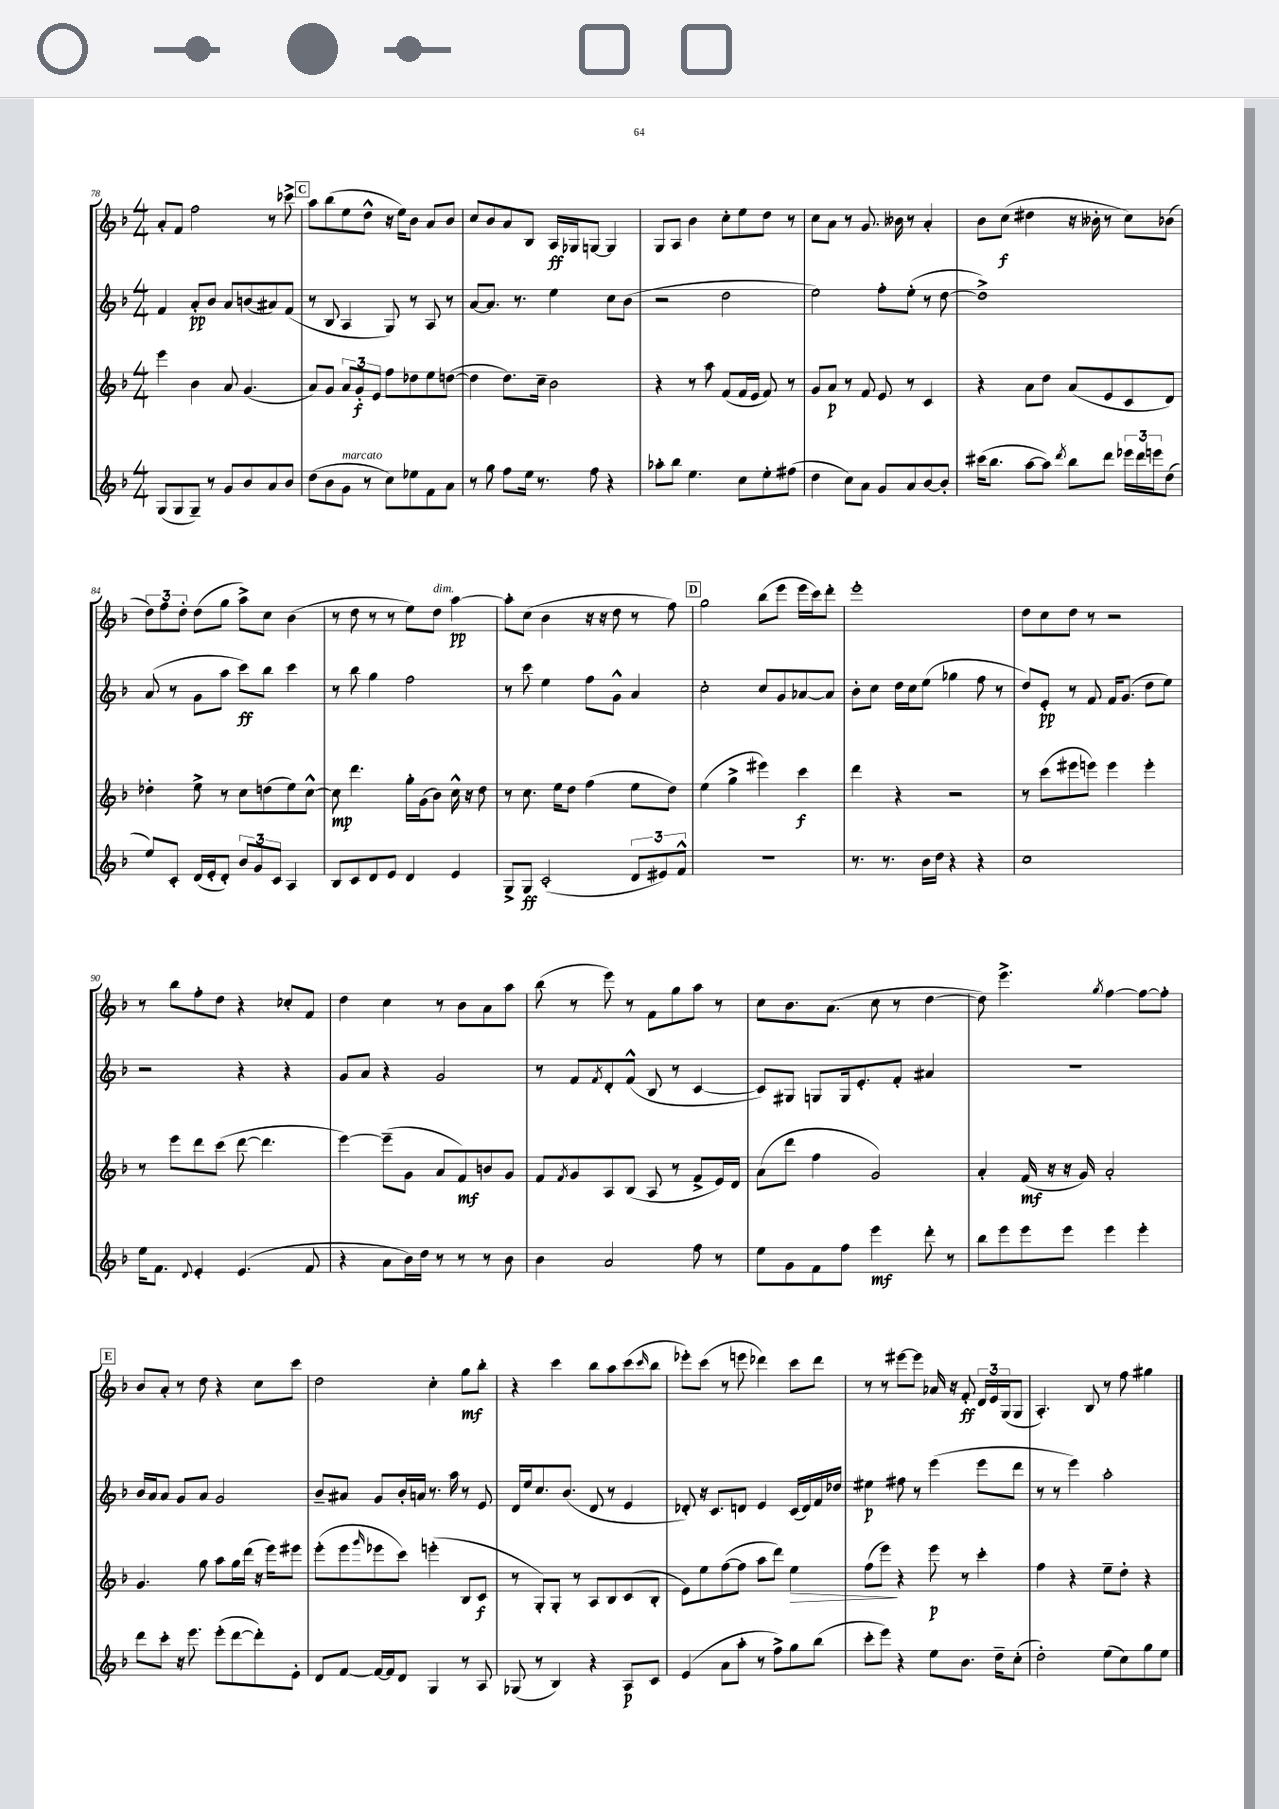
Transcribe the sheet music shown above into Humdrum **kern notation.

**kern	**dynam	**kern	**dynam	**kern	**dynam	**kern	**dynam
*part4	*part4	*part3	*part3	*part2	*part2	*part1	*part1
*staff4	*staff4	*staff3	*staff3	*staff2	*staff2	*staff1	*staff1
*clefG2	*	*clefG2	*	*clefG2	*	*clefG2	*
*k[b-]	*	*k[b-]	*	*k[b-]	*	*k[b-]	*
*M4/4	*	*M4/4	*	*M4/4	*	*M4/4	*
=78	=78	=78	=78	=78	=78	=78	=78
(8G/L	.	4eee\	.	4f/	.	8a'/L	.
8G/	.	.	.	.	.	8f/J	.
8G~/J)	.	4b-\	.	8a'/L	pp	2ff\	.
8r	.	.	.	8b-/J	.	.	.
8g/L	.	8a/	.	8a/L	.	.	.
8b-/	.	(4.g/	.	(8bn/	.	.	.
8a/	.	.	.	8a#X/)	.	8r	.
8b-/J	.	.	.	(8f/J	.	8ccc-X^\	.
!!LO:REH:place=s1:t=C
=79	=79	=79	=79	=79	=79	=79	=79
(8dd\L	.	8a/L)	.	8r	.	8aa\L	.
8b-\	.	8g/J	.	8B-/	.	(8bb-\	.
!LO:TX:a:i:t=marcato	!	!	!	!	!	!	!
8g\J	.	12a/L	.	4A/	.	8ee\	.
.	.	12g'/	f	.	.	.	.
8r	.	.	.	.	.	8dd^^\J	.
.	.	12e/J	.	.	.	.	.
8cc\L)	.	8ff\L	.	8G/)	.	16r	.
.	.	.	.	.	.	16ee\KL)	.
8ee-X\	.	8dd-X\	.	8r	.	8b-\J	.
8f\	.	8ee\	.	8A/	.	8a/L	.
8a\J	.	([8ddn\J	.	8r	.	8b-/J	.
=80	=80	=80	=80	=80	=80	=80	=80
8r	.	4dd\]	.	[8a/L	.	8cc/L	.
8gg\	.	.	.	8.a/J]	.	8b-/	.
8ff\L	.	8.dd\L)	.	.	.	8a/	.
.	.	.	.	8.r	.	.	.
16ee\Jk	.	.	.	.	.	8B-/J	.
8.r	.	16cc~\Jk	.	.	.	.	.
.	.	2b-\	.	4ee\	.	16A/LL	ff
.	.	.	.	.	.	16G-X/J	.
8ff\	.	.	.	.	.	[8Gn/J	.
4r	.	.	.	8cc\L	.	4G/]	.
.	.	.	.	(8b-\J	.	.	.
=81	=81	=81	=81	=81	=81	=81	=81
8aa-X'\L	.	4r	.	2r	.	8G/L	.
8bb-\J	.	.	.	.	.	8A/J	.
4.ee\	.	8r	.	.	.	4b-\	.
.	.	8aa\	.	.	.	.	.
.	.	(8f/L	.	2dd\	.	8cc'\L	.
8cc\L	.	16f/L	.	.	.	8ee\	.
.	.	16e/JJ	.	.	.	.	.
8ee'\	.	8f/)	.	.	.	8dd\J	.
(8ff#X\J	.	8r	.	.	.	8r	.
=82	=82	=82	=82	=82	=82	=82	=82
4dd\	.	8g/L	.	2ee\)	.	8cc\L	.
.	.	8a/J	p	.	.	8a\J	.
8cc\L)	.	8r	.	.	.	8r	.
8a\J	.	8f/	.	.	.	8.g/	.
8g/L	.	8e/	.	8ff'\L	.	.	.
.	.	.	.	.	.	16b--X\	.
8a/	.	8r	.	(8ee'\J	.	8r	.
[8b-/	.	4c/	.	8r	.	4a'/	.
8b-'/J]	.	.	.	[8dd\	.	.	.
=83	=83	=83	=83	=83	=83	=83	=83
(16ccc#X\KL	.	4r	.	1dd^])	.	8b-\L	.
8.bb-\J	.	.	.	.	.	.	.
.	.	.	.	.	.	(8cc\J	f
[8aa\L	.	8a\L	.	.	.	4dd#X\	.
8aa\J])	.	8dd\J	.	.	.	.	.
8qddd/	.	.	.	.	.	.	.
8bb-\L	.	(8a/L	.	.	.	16r	.
.	.	.	.	.	.	16b--X'\	.
8ddd\J	.	8e/	.	.	.	8r	.
24eee-X\LL	.	8c/	.	.	.	8cc\L)	.
24ddd\	.	.	.	.	.	.	.
24eeen\J	.	.	.	.	.	.	.
(8dd\J	.	8d/J)	.	.	.	(8b-X\J	.
!!LO:LB:g=z
=84	=84	=84	=84	=84	=84	=84	=84
8ee/L)	.	4dd-X'\	.	(8a/	.	12dd\L)	.
.	.	.	.	.	.	12ff\	.
8c'/J	.	.	.	8r	.	.	.
.	.	.	.	.	.	12dd'\J	.
(16d/LL	.	8ee^\	.	8g\L	.	(8dd\L	.
16e'/J	.	.	.	.	.	.	.
8d'/J)	.	8r	.	8aa\J	.	8gg\J	.
12b-/L	.	8cc\L	.	8ccc\L)	ff	8aa^\L)	.
12g/	.	.	.	.	.	.	.
.	.	(8ddn\	.	8bb-\J	.	8cc\J	.
12c/J	.	.	.	.	.	.	.
4A/	.	8ee\)	.	4ccc\	.	(4b-\	.
.	.	[8cc^^\J	.	.	.	.	.
=85	=85	=85	=85	=85	=85	=85	=85
8B-/L	.	8cc\]	mp	8r	.	8r	.
8c/	.	4.ddd\	.	8bb-\	.	8dd\	.
8d/	.	.	.	4gg\	.	8r	.
8e/J	.	.	.	.	.	8r	.
4d/	.	16gg'\LL	.	2ff\	.	8ee\L)	.
.	.	(16g\J	.	.	.	.	.
!	!	!	!	!	!	!LO:TX:a:i:t=dim.	!
.	.	8b-\J)	.	.	.	8dd\J	.
4e/	.	16cc^^\	.	.	.	[4aa\	pp
.	.	16r	.	.	.	.	.
.	.	8dd\	.	.	.	.	.
=86	=86	=86	=86	=86	=86	=86	=86
8G^/L	.	8r	.	8r	.	8aa'\L]	.
8G/J	ff	8.cc\	.	8ccc\	.	(8cc\J	.
(2c'/	.	.	.	4ee\	.	4b-\	.
.	.	16ee\KL	.	.	.	.	.
.	.	8dd\J	.	.	.	.	.
.	.	(4ff\	.	8ff\L	.	16r	.
.	.	.	.	.	.	16r	.
.	.	.	.	8g^^\J	.	8dd\	.
12d/L	.	8ee\L	.	4a/	.	8r	.
12e#X/)	.	.	.	.	.	.	.
.	.	8dd\J)	.	.	.	8ff\)	.
12f^^/J	.	.	.	.	.	.	.
!!LO:REH:place=s1:t=D
=87	=87	=87	=87	=87	=87	=87	=87
1r	.	(4ee\	.	2cc'\	.	2gg\	.
.	.	4gg^\	.	.	.	.	.
.	.	4eee#X\)	.	8cc/L	.	(8bb-\L	.
.	.	.	.	8g/	.	8eee\J	.
.	.	4ccc\	f	[8a-X/	.	16eee\LL	.
.	.	.	.	.	.	16ccc\J)	.
.	.	.	.	8a-/J]	.	8ddd'\J	.
=88	=88	=88	=88	=88	=88	=88	=88
8.r	.	4ddd\	.	8b-'\L	.	1eee'	.
.	.	.	.	8cc\J	.	.	.
8.r	.	.	.	.	.	.	.
.	.	4r	.	16dd\LL	.	.	.
.	.	.	.	16cc\J	.	.	.
16b-\LL	.	.	.	(8ee\J	.	.	.
16dd\JJ	.	.	.	.	.	.	.
4r	.	2r	.	4gg-X\	.	.	.
4r	.	.	.	8ff\	.	.	.
.	.	.	.	8r	.	.	.
=89	=89	=89	=89	=89	=89	=89	=89
1cc	.	8r	.	8dd/L)	.	8dd\L	.
.	.	(8ccc\L	.	8e'/J	pp	8cc\	.
.	.	8eee#X\	.	8r	.	8dd\J	.
.	.	8eeen\J)	.	8f/	.	8r	.
.	.	4eee\	.	16f/KL	.	2r	.
.	.	.	.	(8.g/J	.	.	.
.	.	4eee'\	.	8dd\L	.	.	.
.	.	.	.	8ee\J)	.	.	.
!!LO:LB:g=z
=90	=90	=90	=90	=90	=90	=90	=90
16ee\KL	.	8r	.	2r	.	8r	.
8.f\J	.	.	.	.	.	.	.
.	.	8eee\L	.	.	.	8bb-\L	.
8qqd/	.	.	.	.	.	.	.
4e'/	.	8ddd\	.	.	.	8ff'\	.
.	.	(8ccc\J	.	.	.	8dd\J	.
(4.e/	.	[8ddd\	.	4r	.	4r	.
.	.	4.ddd\]	.	.	.	.	.
.	.	.	.	4r	.	8cc-X'/L	.
8f/	.	.	.	.	.	8f/J	.
=91	=91	=91	=91	=91	=91	=91	=91
4r	.	[4eee\)	.	8g/L	.	4dd\	.
.	.	.	.	8a/J	.	.	.
8a\L	.	(8eee~\L]	.	4r	.	4cc\	.
16b-\L)	.	8g\J	.	.	.	.	.
16dd\JJ	.	.	.	.	.	.	.
8r	.	8a/L	.	2g/	.	8r	.
8r	.	8f/)	mf	.	.	8b-\L	.
8r	.	8bn/	.	.	.	8a\	.
8b-\	.	8g/J	.	.	.	8aa\J	.
=92	=92	=92	=92	=92	=92	=92	=92
4b-\	.	8f/L	.	8r	.	(8bb-\	.
.	.	8qf/	.	.	.	.	.
.	.	8g/	.	8f/L	.	8r	.
.	.	.	.	8qf/	.	.	.
2a/	.	8A/	.	8d'/	.	8eee\)	.
.	.	(8B-/J	.	(8f^^/J	.	8r	.
.	.	8A/	.	8B-/	.	8f\L	.
.	.	8r	.	8r	.	8gg\	.
8ff\	.	8f^/L	.	[4c/	.	8aa\J	.
8r	.	16e/L)	.	.	.	8r	.
.	.	16d/JJ	.	.	.	.	.
=93	=93	=93	=93	=93	=93	=93	=93
8ee\L	.	(8a\L	.	8c/L])	.	8cc\L	.
8g\	.	8ddd\J	.	8G#X/J	.	8.b-\	.
8f\	.	4ff\	.	8Gn/L	.	.	.
.	.	.	.	.	.	(8.a\J	.
8ff\J	.	.	.	16G/k	.	.	.
.	.	.	.	8.e'/	.	.	.
4eee\	mf	2g/)	.	.	.	8cc\	.
.	.	.	.	8f'/J	.	8r	.
8ddd'\	.	.	.	4a#X/	.	[4dd\	.
8r	.	.	.	.	.	.	.
=94	=94	=94	=94	=94	=94	=94	=94
8bb-\L	.	4a'/	.	1r	.	8dd\])	.
8eee\	.	.	.	.	.	4.eee^\	.
8eee\	.	(16f/	mf	.	.	.	.
.	.	16r	.	.	.	.	.
8eee\J	.	16r	.	.	.	.	.
.	.	16g/)	.	.	.	.	.
.	.	.	.	.	.	8qgg/	.
4eee\	.	2a'/	.	.	.	[4ff\	.
4eee'\	.	.	.	.	.	8ff\L_	.
.	.	.	.	.	.	8ff'\J]	.
!!LO:LB:g=z
!!LO:REH:place=s1:t=E
=95	=95	=95	=95	=95	=95	=95	=95
8ddd\L	.	4.g/	.	16b-/LL	.	8b-/L	.
.	.	.	.	16a/J	.	.	.
8ccc'\J	.	.	.	8a/J	.	8a'/J	.
16r	.	.	.	8g/L	.	8r	.
8.eee\	.	.	.	.	.	.	.
.	.	8gg\	.	8a/J	.	8dd\	.
(8eee'\L	.	8aa\L	.	2g/	.	4r	.
[8ddd\	.	16gg\L	.	.	.	.	.
.	.	(16ddd\JJ	.	.	.	.	.
8ddd'\])	.	16r	.	.	.	8cc\L	.
.	.	16eee\KL)	.	.	.	.	.
8e'\J	.	8eee#X\J	.	.	.	8ccc\J	.
=96	=96	=96	=96	=96	=96	=96	=96
8d/L	.	(8eee'\L	.	8b-~/L	.	2dd\	.
[8f/J	.	8eee\	.	8a#X/J	.	.	.
.	.	16qqggg/	.	.	.	.	.
16f/LL_	.	8eee-X\	.	8g/L	.	.	.
16f/J]	.	.	.	.	.	.	.
8d/J	.	8ccc\J)	.	16b-'/L	.	.	.
.	.	.	.	16an/JJ	.	.	.
4G/	.	(4eeen'\	.	8.r	.	4cc'\	.
.	.	.	.	16aa\	.	.	.
8r	.	8B-/L	.	8r	.	8gg\L	mf
8A/	.	8c/J	f	8e/	.	8bb-'\J	.
=97	=97	=97	=97	=97	=97	=97	=97
(8G-X/	.	8r	.	16d/LL	.	4r	.
.	.	.	.	16ee/J	.	.	.
8r	.	8G'/L)	.	8.cc/	.	.	.
4B-/)	.	8G'/J	.	.	.	4ccc\	.
.	.	.	.	(8.b-/J	.	.	.
.	.	8r	.	.	.	.	.
4r	.	8A/L	.	8d/	.	8bb-\L	.
.	.	8B-/	.	8r	.	8aa\	.
8A/L	p	(8c/	.	4e/	.	(8ccc\	.
.	.	.	.	.	.	16qqccc/	.
8c/J	.	8B-'/J	.	.	.	8bb-\J	.
=98	=98	=98	=98	=98	=98	=98	=98
(4e/	.	8e\L)	.	8d-X'/)	.	8eee-X'\L)	.
.	.	8ee\	.	16r	.	(8ccc\J	.
.	.	.	.	8.c/L	.	.	.
8a\L	.	([8ff\	.	.	.	8r	.
8aa'\J	.	8ff\J]	.	8dn/J	.	8eeen\	.
8r	.	8aa\L	.	4e/	.	4ddd-X\)	.
8ff^\L)	.	8ddd\J)	.	.	.	.	.
!	!	!	!LO:HP:b	!	!	!	!
8gg\	.	4ee\	>	(16c/LL	.	8ccc\L	.
.	.	.	.	16d/)	.	.	.
(8bb-\J	.	.	.	16f/	.	8ddd-\J	.
.	.	.	.	16dd-X/JJ	.	.	.
=99	=99	=99	=99	=99	=99	=99	=99
8ccc'\L	.	(8ff\L	.	4ee#X\	p	8r	.
8eee\J)	.	8eee\J)	.	.	.	8r	.
4r	.	4r	]	8ff#X\	.	[8eee#X\L	.
.	.	.	.	8r	.	8eee#\J]	.
8ee\L	.	8eee\	p	(4eee\	.	16a-X/	.
.	.	.	.	.	.	16r	.
8.b-\J	.	8r	.	.	.	8f'/	ff
.	.	4ccc'\	.	8eee\L	.	24d/LL	.
.	.	.	.	.	.	24e/	.
16dd~\KL	.	.	.	.	.	.	.
.	.	.	.	.	.	(24G/J	.
(8cc'\J	.	.	.	8ddd\J	.	8G/J	.
=100	=100	=100	=100	=100	=100	=100	=100
2dd'\)	.	4ff\	.	8r	.	4.A'/)	.
.	.	.	.	8r	.	.	.
.	.	4r	.	4eee\)	.	.	.
.	.	.	.	.	.	8B-/	.
(8ee\L	.	8ee~\L	.	2aa'\	.	8r	.
8cc\)	.	8dd'\J	.	.	.	8ff\	.
8gg\	.	4r	.	.	.	4gg#X\	.
8ee\J	.	.	.	.	.	.	.
==	==	==	==	==	==	==	==
*-	*-	*-	*-	*-	*-	*-	*-
